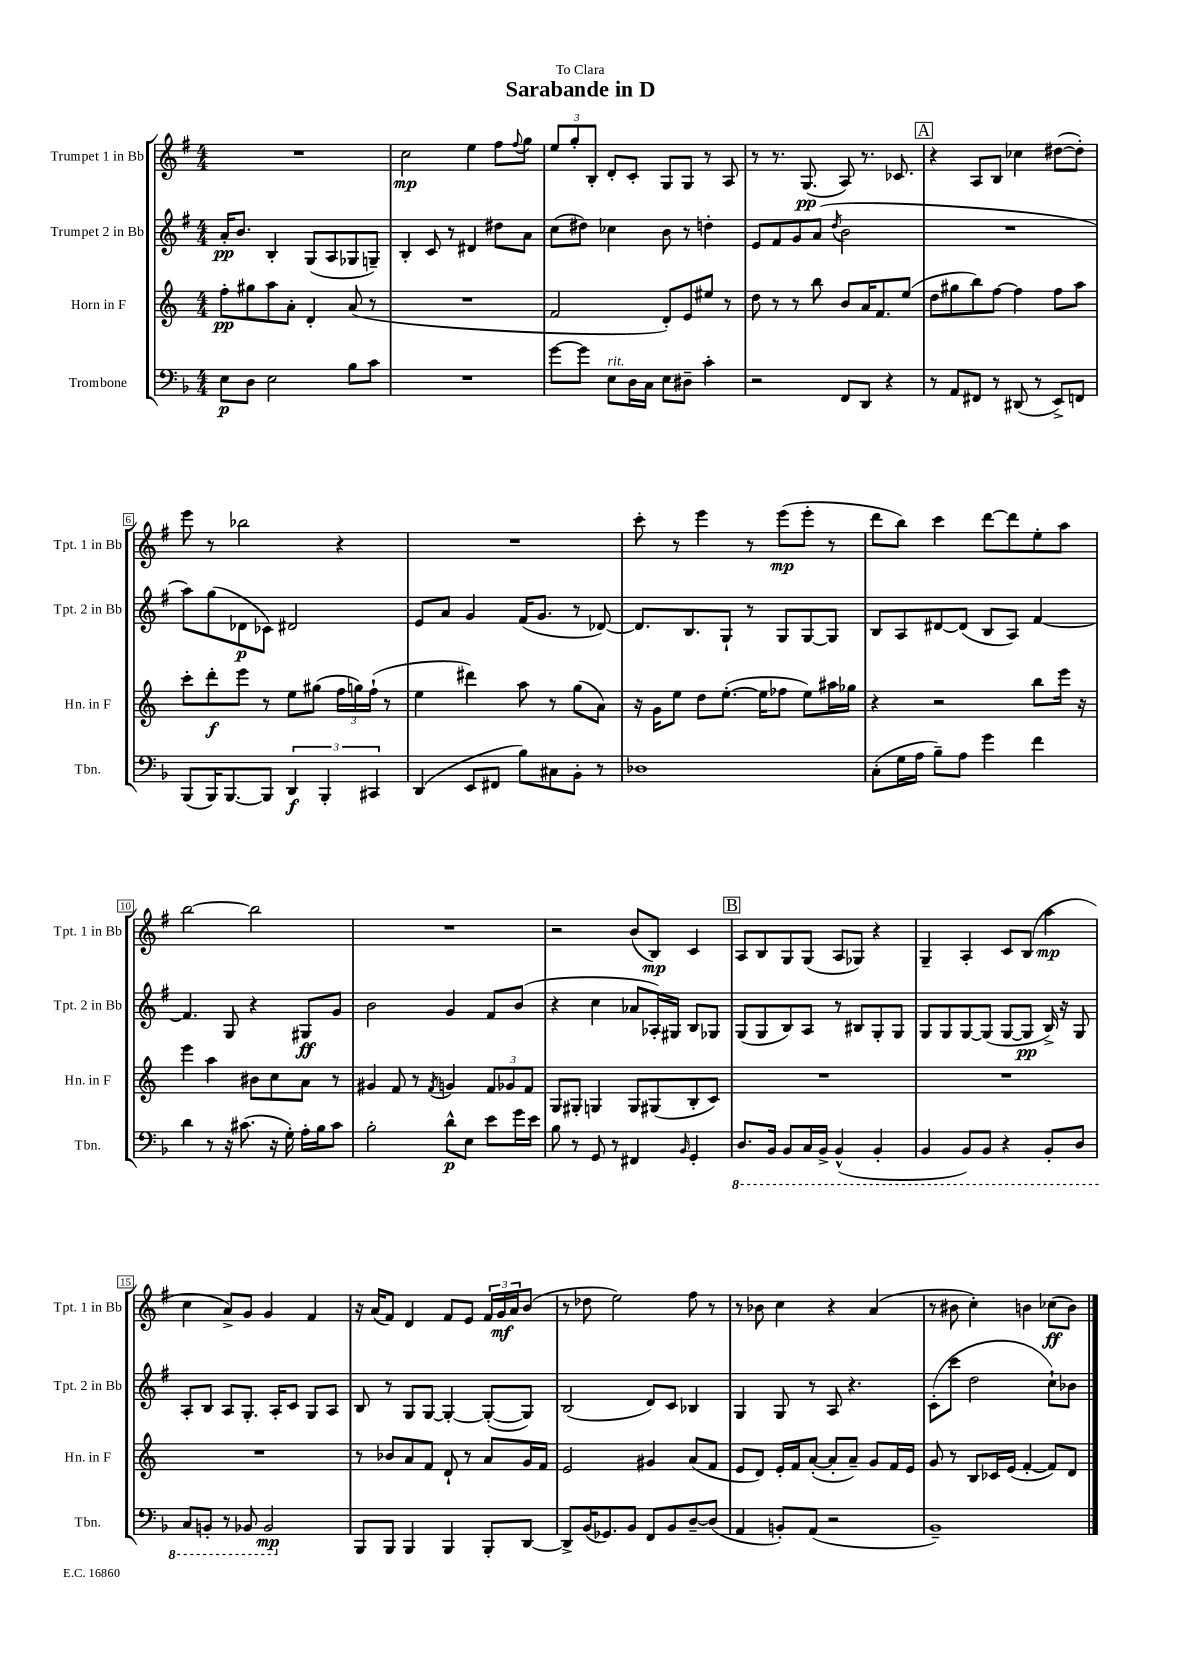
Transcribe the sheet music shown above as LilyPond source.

\header { title = "Sarabande in D" dedication = "To Clara" }
<<
\new StaffGroup <<
\new Staff = "s0" \with { instrumentName = "Trumpet 1 in Bb" shortInstrumentName = "Tpt. 1 in Bb" } {
    \clef treble \key g \major \numericTimeSignature \time 4/4
    R1 |
    c''2\mp e''4 fis''8 \appoggiatura { fis''8 } g''8 |
    \tuplet 3/2 { e''8 g''8-. b8-. } d'8-. c'8-. g8 g8 r8 a8 |
    r8 r8. g8.\pp( a8) r8. ces'8. |
    \mark \markup { \box "A" } r4 a8 b8 ces''4 dis''8~( dis''8-.) |
    e'''8 r8 bes''2 r4 |
    R1 |
    c'''8-. r8 e'''4 r8 e'''8\mp( e'''8-. r8 |
    d'''8 b''8) c'''4 d'''8~ d'''8 e''8-. a''8 |
    b''2~ b''2 |
    R1 |
    r2 b'8( b8\mp) c'4 |
    \mark \markup { \box "B" } a8 b8 g8 g8( a8 ges8) r4 |
    g4-- a4-. c'8 b8( a''4\mp |
    c''4 a'8->) g'8 g'4 fis'4 |
    r16 a'16( fis'8) d'4 fis'8 e'8 \tuplet 3/2 { fis'16 g'16\mf a'16 } b'8( |
    r8 des''8 e''2) fis''8 r8 |
    r8 bes'8 c''4 r4 a'4( |
    r8 bis'8 c''4-.) b'4 ces''8\ff( b'8) \bar "|." |
}
\new Staff = "s1" \with { instrumentName = "Trumpet 2 in Bb" shortInstrumentName = "Tpt. 2 in Bb" } {
    \clef treble \key g \major \numericTimeSignature \time 4/4
    a'16-.\pp b'8. b4-. g8( a8 ges8 g8--) |
    b4-. c'8 r8 dis'4 dis''8 a'8 |
    c''8( dis''8) ces''4 b'8 r8 d''4-. |
    e'8 fis'8 g'8 a'8( \acciaccatura { d''8 } b'2 |
    \mark \markup { \box "A" } R1 |
    a''8) g''8( des'8\p ces'8) dis'2 |
    e'8 a'8 g'4 fis'16( g'8. r8 des'8~) |
    des'8. b8. g8-! r8 g8 g8~ g8 |
    b8 a8 dis'8~ dis'8( b8 a8) fis'4~ |
    fis'4. g8 r4 gis8\ff g'8 |
    b'2 g'4 fis'8 b'8( |
    r4 c''4 aes'8 aes16-.) gis16 b8 ges8 |
    \mark \markup { \box "B" } g8( g8 b8) a8 r8 bis8 g8-. g8 |
    g8 g8 g8~ g8( g8~ g8\pp b16->) r16 g8 |
    a8-. b8 a8 g8.-. a16-. c'8 g8 a8 |
    b8 r8 g8 g8~ g4~-. g8~-.( g8) |
    b2( d'8) c'8 bes4 |
    g4 g8 r8 a8 r4. |
    c'8-.( c'''8 d''2 c''8-!) bes'8 \bar "|." |
}
\new Staff = "s2" \with { instrumentName = "Horn in F" shortInstrumentName = "Hn. in F" } {
    \clef treble \key c \major \numericTimeSignature \time 4/4
    f''8-.\pp gis''8 a''8 a'8-. d'4-. a'8( r8 |
    R1 |
    f'2 d'8-.) e'8 eis''8 r8 |
    d''8 r8 r8 b''8 b'8 a'16 f'8. e''8( |
    \mark \markup { \box "A" } d''8 gis''8 b''8) f''8~ f''4 f''8 a''8 |
    c'''8-. d'''8-.\f e'''8 r8 e''8 gis''8( \tuplet 3/2 { f''16 g''16) f''16-!( } r8 |
    e''4 dis'''4) a''8 r8 g''8( a'8) |
    r16 g'16 e''8 d''8 e''8.~-.( e''16 fes''8 e''8) ais''16 ges''16 |
    r4 r2 b''8 e'''16 r16 |
    e'''4 a''4 bis'8 c''8 a'8 r8 |
    gis'4 f'8 r8 \acciaccatura { f'8 } g'4 \tuplet 3/2 { f'8 ges'8 f'8 } |
    g8 gis8-. g4 g8 gis8( b8-. c'8) |
    \mark \markup { \box "B" } R1 |
    R1 |
    R1 |
    r8 bes'8 a'8 f'8 d'8-! r8 a'8 g'16 f'16 |
    e'2 gis'4 a'8( f'8 |
    e'8 d'8) e'16-. f'16 a'8~-.( a'8-. a'8--) g'8 f'16 e'16 |
    g'8 r8 b8 ces'16 e'16( f'4~-. f'8) d'8 \bar "|." |
}
\new Staff = "s3" \with { instrumentName = "Trombone" shortInstrumentName = "Tbn." } {
    \clef bass \key f \major \numericTimeSignature \time 4/4
    e8\p d8 e2 bes8 c'8 |
    R1 |
    g'8~ g'8 e8^\markup { \italic "rit." } d16 c16 e8 dis8-- c'4-. |
    r2 f,8 d,8 r4 |
    \mark \markup { \box "A" } r8 a,8 fis,8 r8 dis,8( r8 e,8->) f,8 |
    bes,,8( bes,,16) bes,,8.~ bes,,8 \tuplet 3/2 { d,4\f bes,,4-. cis,4 } |
    d,4( e,8 fis,8 bes8) cis8 bes,8-. r8 |
    des1 |
    c8-.( g16 a16 bes8--) a8 g'4 f'4 |
    d'4 r8 r16 cis'8.( r16 g16-.) a16-. bes16 cis'8 |
    bes2-. d'8-^\p e8 e'8 g'16 e'16 |
    bes8 r8 g,8 r8 fis,4 \grace { bes,16 } g,4-. |
    \mark \markup { \box "B" } \ottava #-1 d,8. bes,,16 bes,,8 c,16 bes,,16-> bes,,4-^( bes,,4-. |
    bes,,4 bes,,8) bes,,8 r4 bes,,8-. d,8 |
    c,8 b,,8-. r8 bes,,8 bes,,2\mp \ottava #0 |
    bes,,8 bes,,8 bes,,4 bes,,4 bes,,8-. d,8~ |
    d,8-> bes,16( ges,8.) bes,8 f,8 bes,8 d8~-- d8( |
    a,4 b,8-.) a,8( r2 |
    bes,1--) \bar "|." |
}
>>
>>
\layout { \context { \Score \override BarNumber.stencil = #(make-stencil-boxer 0.1 0.3 ly:text-interface::print) } }
